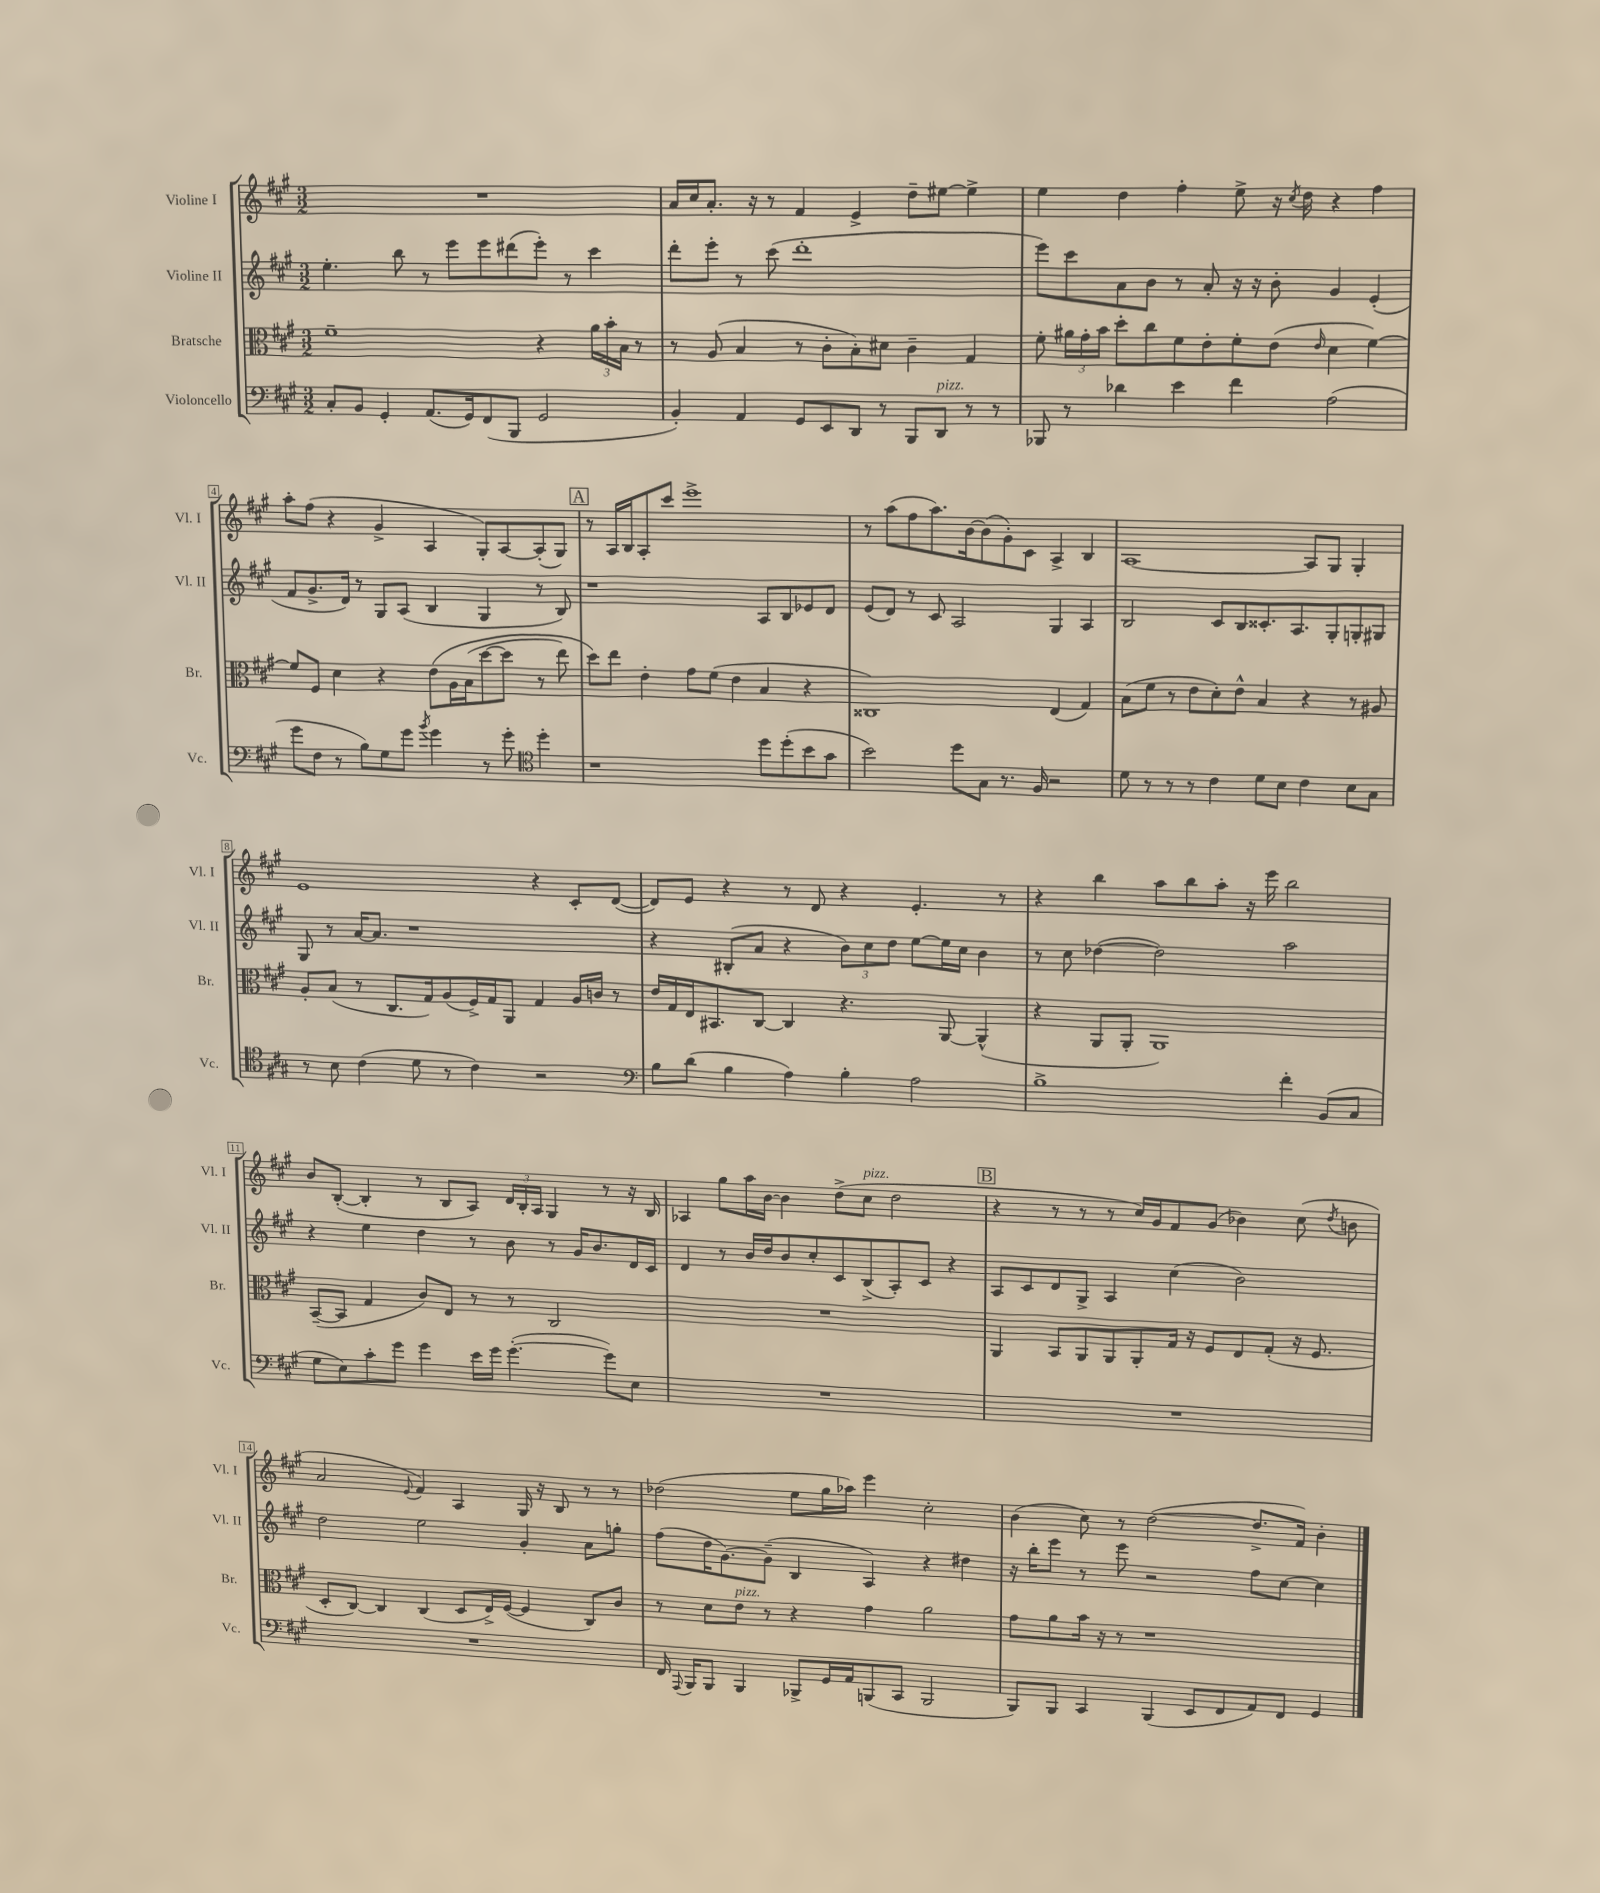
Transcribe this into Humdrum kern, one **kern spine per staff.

**kern	**kern	**kern	**kern
*part4	*part3	*part2	*part1
*staff4	*staff3	*staff2	*staff1
*I"Violoncello	*I"Bratsche	*I"Violine II	*I"Violine I
*I'Vc.	*I'Br.	*I'Vl. II	*I'Vl. I
*clefF4	*clefC3	*clefG2	*clefG2
*k[f#c#g#]	*k[f#c#g#]	*k[f#c#g#]	*k[f#c#g#]
*M3/2	*M3/2	*M3/2	*M3/2
=1	=1	=1	=1
8C#'/L	1f#~	4.ee'\	1.r
8BB/J	.	.	.
4GG#'/	.	.	.
.	.	8bb\	.
(8.AA/L	.	8r	.
.	.	8eee\L	.
16GG#/k)	.	.	.
(8FF#/	.	8eee\	.
8BBB/J	.	(8ddd#X\	.
2GG#/	4r	8eee'\J)	.
.	.	8r	.
.	24a\LL	4ccc#\	.
.	24b'\	.	.
.	24B\JJ	.	.
.	8r	.	.
=2	=2	=2	=2
4BB'/)	8r	8ddd'\L	16a/LL
.	.	.	16cc#/J
.	(8A/	8eee'\J	8.a'/J
4AA/	4B/	8r	.
.	.	.	16r
.	.	(8ccc#\	8r
8GG#/L	8r	1ddd'	4f#/
8EE/	8c#'\L	.	.
8DD/J	8B'\)	.	4e^/
8r	8d#X\J	.	.
8BBB/L	4c#~\	.	8dd~\L
!LO:TX:a:i:t=pizz.	!	!	!
8DD/J	.	.	[8ee#X\J
8r	4G#/	.	4ee#^\]
8r	.	.	.
=3	=3	=3	=3
8BBB-X/	8f#'\	8eee\L)	4ee\
8r	24a#X\LL	8ccc#\	.
.	24g#'\	.	.
.	24b\JJ	.	.
4d-X\	8dd'\L	8a\	4dd\
.	8cc#\	8b\J	.
4e\	8f#\	8r	4ff#'\
.	8e'\	8a'/	.
4f#\	8f#'\	16r	8ee^\
.	.	16r	.
.	(8e\J	8b'\	16r
.	.	.	8qcc#/
.	.	.	16dd\
.	16qqe/	.	.
(2A\	4d\	4g#/	4r
.	[4f#\)	(4e'/	4ff#\
!!LO:LB:g=z
=4	=4	=4	=4
8g#\L	8f#/L]	8f#/L	8aa'\L
8F#\J	8F#/J	8.g#^/	(8ff#\J
8r	4d\	.	4r
.	.	16d/Jk)	.
8B\L)	.	8r	.
8G#\	4r	8G#/L	4g#^/
8g#\J	.	(8A/J	.
8qb/	.	.	.
4g#\	(8e\L	4B/	4A/
.	16A\L	.	.
.	(16B\J	.	.
8r	[8dd\	4G#/	8G#'/L)
8g#'\	8dd\J]	.	[8A/
*clefC4	*	*	*
4dd'\	8r	8r	(8A'/]
.	8ee\)	8B/)	8G#/J)
!!LO:REH:place=s1:t=A
=5	=5	=5	=5
1r	8dd\L)	1r	8r
.	8ee\J	.	16A/LL
.	.	.	16B/J
.	4e'\	.	8A'/
.	.	.	8ccc#/J
.	8g#\L	.	1eee^
.	(8f#\J	.	.
.	4e\	.	.
8dd\L	4B/	8A/L	.
(8dd'\	.	8B/	.
8b\	4r	8e-X/	.
8g#\J	.	8d/J	.
=6	=6	=6	=6
2b\)	1C##X)	(8e/L	8r
.	.	8d/J)	(8aa\L
.	.	8r	8ff#\
.	.	8c#/	8.aa\)
8dd\L	.	2A/	.
.	.	.	[16b\k
8G#\J	.	.	(8b\]
8.r	.	.	8g#'\)
.	.	.	8c#\J
16F#/	.	.	.
2r	(4E/	4G#/	4A^/
.	4G#/)	4A/	4B/
=7	=7	=7	=7
8d\	(8B\L	2B/	[1A
8r	8f#\J	.	.
8r	8r	.	.
8r	8e\L	.	.
4c#\	8d'\)	8c#/L	.
.	8e^^\J	8B/	.
8d\L	4B/	8.c##X'/	.
8B\J	.	.	.
.	.	8.A/	.
4c#\	4r	.	8A/L]
.	.	8G#'/	8G#/J
8B\L	8r	8Gn'/	4G#'/
8G#\J	8A#X/	8G#X/J	.
!!LO:LB:g=z
=8	=8	=8	=8
8r	8A'/L	8G#/	1e
8B\	(8B/J	8r	.
(4c#\	8r	[16a/KL	.
.	.	8.a/J]	.
.	8.C#/L	.	.
8d\	.	1r	.
.	16G#/k)	.	.
8r	(8A/	.	.
4c#\)	16F#^/L)	.	.
.	16G#/J	.	.
.	8AA/J	.	.
2r	4G#/	.	4r
.	16A/LL	.	8c#'/L
.	16cn/JJ	.	.
.	8r	.	([8d/J
=9	=9	=9	=9
*clefF4	*	*	*
8B\L	16e/LL	4r	8d/L])
.	16G#/	.	.
(8d\J	16E/J	.	8e/J
.	8.BB#X/	.	.
4B\	.	(8B#X'/L	4r
.	[8C#/J	8a/J	.
4A\)	4C#/]	4r	8r
.	.	.	8d/
4B'\	4.r	12b\L)	4r
.	.	12cc#\	.
.	.	12dd\J	.
2A\	.	[8ee\L	4.e'/
.	[8AA/	16ee\L]	.
.	.	16cc#\JJ	.
.	(4AA^^/]	4b\	.
.	.	.	8r
=10	=10	=10	=10
1B^	4r	8r	4r
.	.	8cc#\	.
.	8AA/L	([4dd-X\	4bb\
.	8AA'/J	.	.
.	1AA)	2dd-\])	8aa\L
.	.	.	8bb\
.	.	.	8aa'\J
.	.	.	16r
.	.	.	16eee\
4f#'\	.	2aa\	2bb\
(8BB/L	.	.	.
8C#/J	.	.	.
!!LO:LB:g=z
=11	=11	=11	=11
8G#\L	([8BB~/L	4r	8b/L
8E\)	8BB/J]	.	([8B'/J
8c#'\	4G#/	4ee\	4B'/]
8g#\J	.	.	.
4g#\	8c#/L)	4dd\	8r
.	8E/J	.	8B/L
16e\LL	8r	8r	8A/J)
16g#\JJ	.	.	.
([4.g#'\	8r	8b\	24d/LL
.	.	.	24B'/
.	.	.	24A/JJ
.	2C#/	8r	4G#/
.	.	16g#/KL	.
.	.	8.b/	.
8g#\L])	.	.	8r
8E\J	.	16d/L	16r
.	.	16c#/JJ	16B/
=12	=12	=12	=12
1.r	1.r	4d/	4A-X/
.	.	8r	8gg#\L
.	.	16b/LL	16aa\L
.	.	16dd/J	[16b\JJ
.	.	8b/	4b\]
.	.	8cc#'/	.
.	.	8c#/	(8dd^\L
!	!	!	!LO:TX:a:i:t=pizz.
.	.	(8B^/	8cc#\J
.	.	8A'/)	2dd\
.	.	8c#/J	.
.	.	4r	.
!!LO:REH:place=s1:t=B
=13	=13	=13	=13
1.r	4AA/	8A/L	4r
.	.	8c#/	.
.	8BB/L	8d/	8r
.	8AA/	8G#^/J	8r
.	8AA/	4A/	8r
.	8AA'/	.	16cc#/LL)
.	.	.	16g#/J
.	16G#/Jk	(4cc#\	8f#/
.	16r	.	.
.	8F#/L	.	(8g#/J
.	8E/	2b\)	4b-X\)
.	(8G#'/J	.	.
.	16r	.	(8cc#\
.	8.F#/	.	.
.	.	.	8qdd/
.	.	.	8bn\
!!LO:LB:g=z
=14	=14	=14	=14
1.r	8D'/L	2dd\	2a/
.	[8C#/J)	.	.
.	4C#/]	.	.
.	.	.	8qqe/
.	(4C#/	2ee\	4f#/)
.	8D/L	.	4A/
.	16E^/L)	.	.
.	([16F#/JJ	.	.
.	4F#/]	4g#'/	16G#/
.	.	.	16r
.	.	.	8B/
.	8C#/L)	8a\L	8r
.	8c#/J	8ggn'\J	8r
=15	=15	=15	=15
16FF#/	8r	(8ff#\L	(2dd-X\
8qqAAA/	.	.	.
16BBB/KL	.	.	.
8BBB/J	8d\L	16dd\K	.
.	.	[8.g#\)	.
!	!LO:TX:a:i:t=pizz.	!	!
4BBB/	8e\J	.	.
.	8r	(8g#~\J]	.
8BBB-X^/L	4r	4B/	8ee\L
16GG#/L	.	.	16gg#\L
16AA/J	.	.	16aa-X\JJ)
(8BBBn/	4g#\	4A/)	4eee\
8CC#/J	.	.	.
2BBB/	2a\	4r	2cc#'\
.	.	4dd#X\	.
=16	=16	=16	=16
8BBB/L)	8g#\L	16r	(4b\
.	.	16bb'\KL	.
8BBB/J	8a\	8eee\J	.
4CC#/	16b\Jk	8r	8cc#\)
.	16r	.	.
.	8r	8eee\	8r
(4BBB/	1r	2r	([2dd\
8EE/L	.	.	.
8FF#/	.	.	.
8AA/)	.	8ff#\L	8.dd^/L]
8FF#/J	.	[8cc#\J	.
.	.	.	16f#/Jk)
4GG#/	.	4cc#\]	4b'\
==	==	==	==
*-	*-	*-	*-
